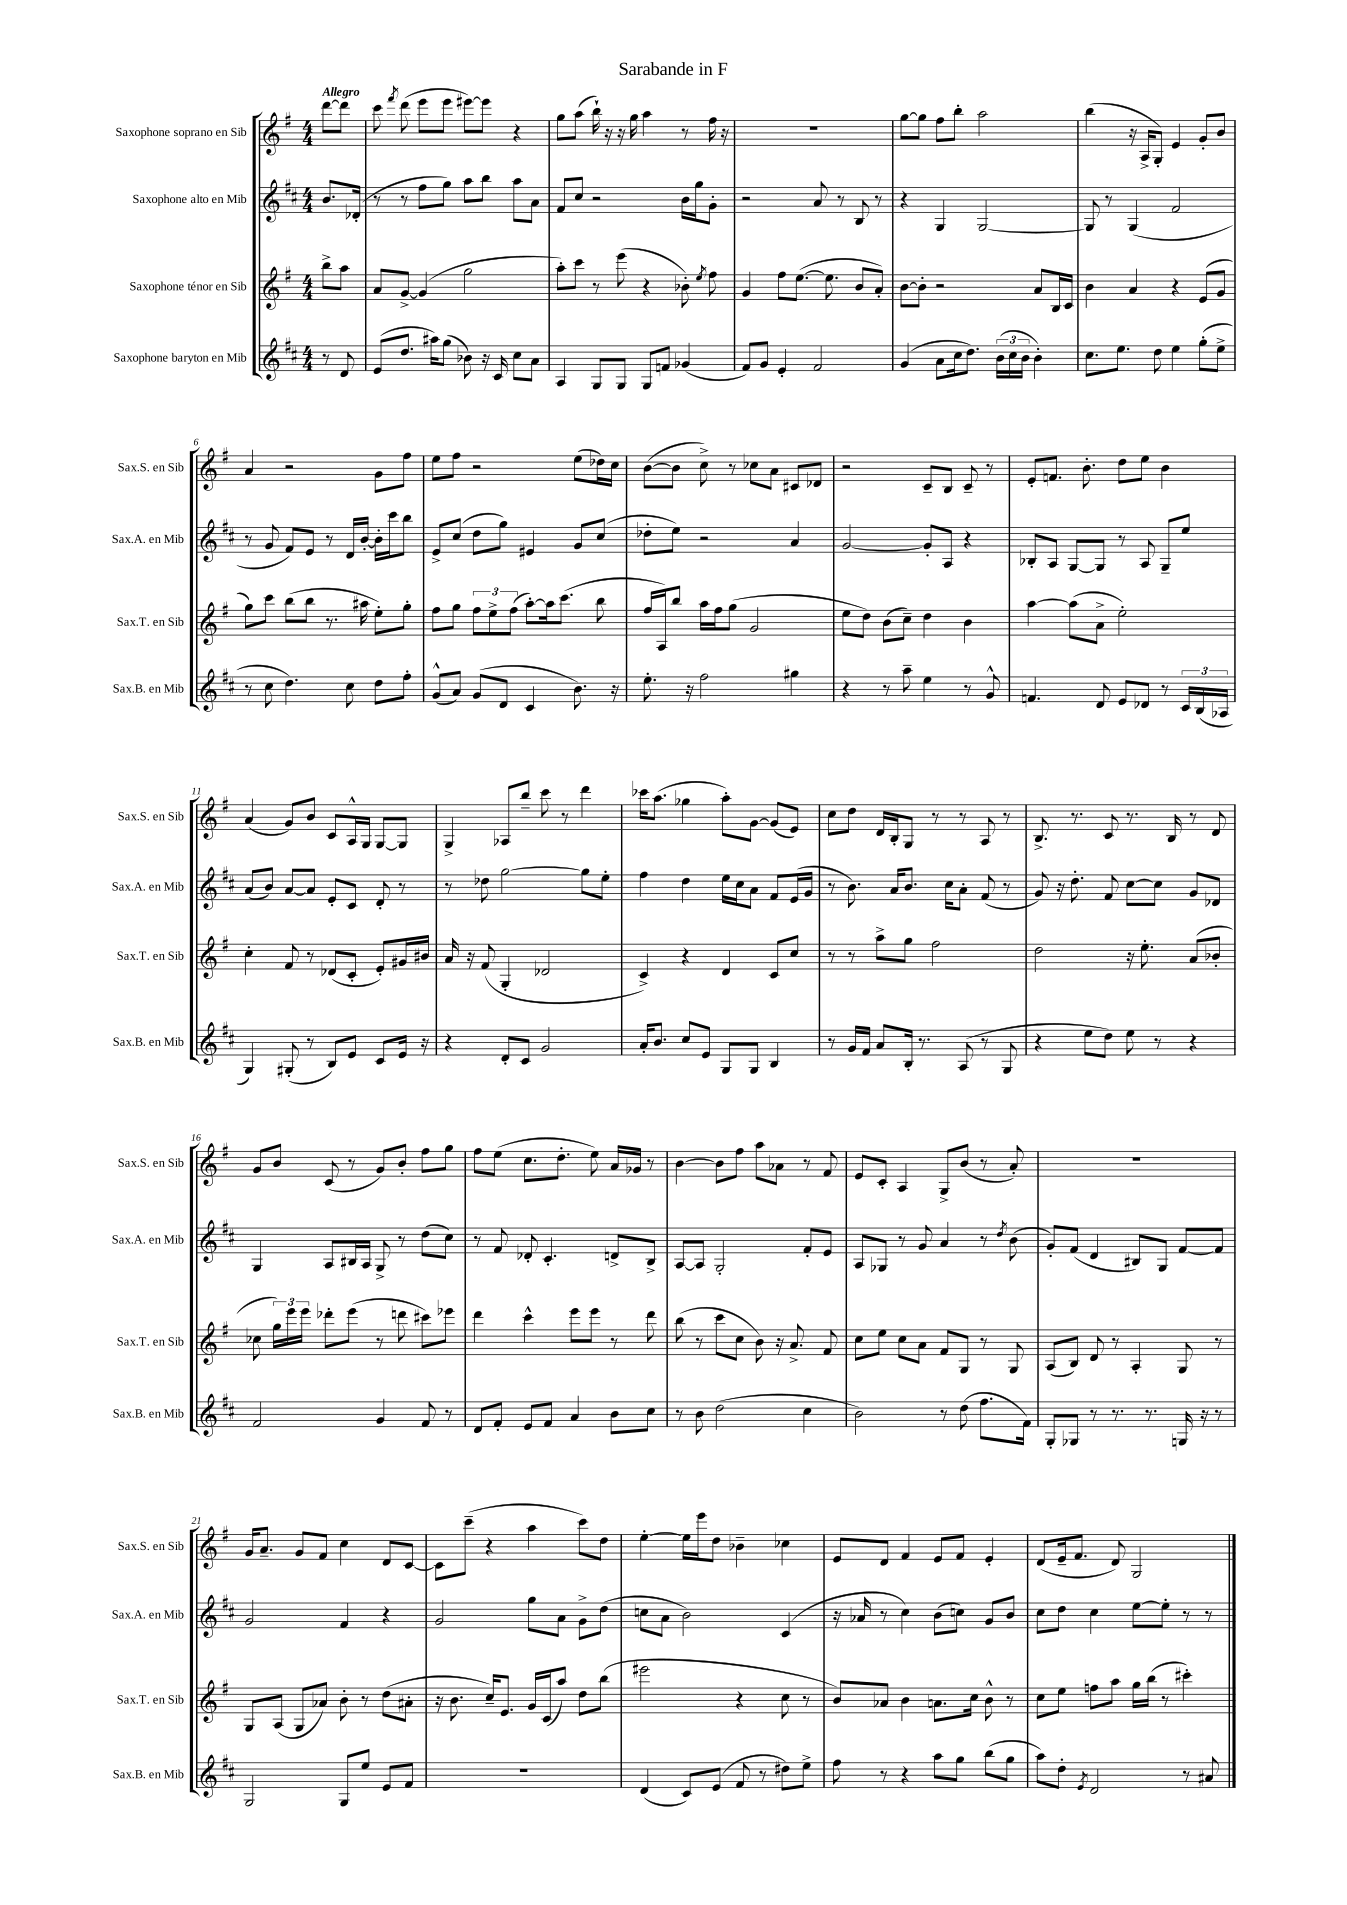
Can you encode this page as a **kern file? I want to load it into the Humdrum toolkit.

**kern	**kern	**kern	**kern
*staff4	*staff3	*staff2	*staff1
*clefG2	*clefG2	*clefG2	*clefG2
*k[f#c#]	*k[f#]	*k[f#c#]	*k[f#]
*M4/4	*M4/4	*M4/4	*M4/4
8r	8bb^\L	8.b/L	[8ddd\L
8d/	8aa\J	.	8ddd\]J
.	.	(16d-'/Jk	.
=	=	=	=
(8e/L	8a/L	8r	8ccc\
.	.	.	8qfff#/
8.dd/J	[8g^/J	8r	(8ddd\
.	(4g/]	8ff#\L	8eee\L
16aa#\LK)	.	.	.
(8gg\J	.	8gg\J)	8eee\J
8b-\)	2gg\	8aa\L	[8eee#\L)
16r	.	8bb\J	8eee#\]J
16c#/	.	.	.
8cc#\L	.	8aa\L	4r
8a\J	.	8a\J	.
=	=	=	=
4A/	8aa'\L)	8f#/L	8gg\L
.	8ccc\J	8cc#/J	(8aa\J
8G/L	8r	2r	16bb`\)
.	.	.	16r
8G/J	(8eee\	.	16r
.	.	.	16gg\
8G/L	4r	.	4aa\
8f/J	.	.	.
(4g-/	8b-'\)	16b\LL	8r
.	.	16gg\J	.
.	8qee/	.	.
.	8ff#\	8g'\J	16ff#\
.	.	.	16r
=	=	=	=
8f#/L)	4g/	2r	1r
8g/J	.	.	.
4e'/	8ff#\L	.	.
.	([8.ee\J	.	.
2f#/	.	8a/	.
.	8.ee\]	.	.
.	.	8r	.
.	8b/L	8B/	.
.	8a'/J)	8r	.
=	=	=	=
(4g/	[8b\L	4r	[8gg\L
.	8b'\]J	.	8gg\]J
8a\L	2r	4G/	8ff#\L
16cc#\k	.	.	8bb'\J
8.dd\J)	.	.	.
.	.	[2G/	2aa\
(24b\LL	.	.	.
24cc#\	.	.	.
24b\JJ	.	.	.
4b'\)	8a/L	.	.
.	16B/L	.	.
.	16c/JJ	.	.
=	=	=	=
8.cc#\L	4b\	8G/]	(4bb\
.	.	8r	.
8.ee\J	.	.	.
.	4a/	(4G/	16r
.	.	.	16A^/LK
8dd\	.	.	8G'/J)
4ee\	4r	2f#/	4e/
(8gg'\L	(8e/L	.	8g'/L
8ee^\J	8g/J	.	8b/J
=	=	=	=
8r	8gg\L)	8r	4a/
8cc#\	8ccc\J	8g/	.
4.dd\)	(8bb\L	8f#/L)	2r
.	8bb\J	8e/J	.
.	8.r	8r	.
8cc#\	.	16d/LL	.
.	16aa#\	[16b'/JJ	.
8dd\L	8ee'\L)	16b'\]LL	8g\L
.	.	16ccc#\J	.
8ff#'\J	8gg'\J	8bb\J	8ff#\J
=	=	=	=
(8g^^/L	8ff#\L	8e^/L	8ee\L
8a/J)	8gg\J	(8cc#/J	8ff#\J
(8g/L	12ff#\L	8dd\L	2r
.	12ee^\	.	.
8d/J	.	8gg\J)	.
.	(12ff#\J	.	.
4c#/	[8aa'\L)	4e#/	.
.	16aa\]k	.	.
.	(8.ccc\J	.	.
8.b\)	.	8g/L	(8ee\L
.	8bb\	(8cc#/J	16dd-\L)
16r	.	.	16cc\JJ
=	=	=	=
8.ee'\	16ff#/LL	8dd-'\L	([8b\L
.	16A/J)	.	.
.	8bb/J	8ee\J)	8b\]J
16r	.	.	.
2ff#\	16aa\LL	2r	8cc^\)
.	16ff#\J	.	.
.	(8gg\J	.	8r
.	2g/	.	8cc-\L
.	.	.	8a\J
4gg#\	.	4a/	8c#/L
.	.	.	8d-/J
=	=	=	=
4r	8ee\L	[2g/	2r
.	8dd\J)	.	.
8r	(8b\L	.	.
8aa~\	8cc~\J)	.	.
4ee\	4dd\	8g'/]L	8c~/L
.	.	8A/J	8B/J
8r	4b\	4r	8c~/
8g^^/	.	.	8r
=	=	=	=
4.f/	[4aa\	8B-'/L	8e'/L
.	.	8A/J	8.f/J
.	(8aa\]L	[8G/L	.
.	.	.	8.b'\
8d/	8a^\J	8G/]J	.
8e/L	2ee'\)	8r	8dd\L
8d-/J	.	8A/	8ee\J
8r	.	8G~/L	4b\
24c#/LL	.	8ee/J	.
(24B/	.	.	.
24A-/JJ	.	.	.
=	=	=	=
4G/)	4cc'\	(8a/L	(4a/
.	.	8b/J)	.
(8G#'/	8f#/	[8a/L	8g/L)
8r	8r	8a/]J	8b/J
8B/L)	(8d-/L	8e'/L	8c/L
8e/J	8c'/J	8c#/J	16A^^/L
.	.	.	16G/JJ
8c#/L	8e'/L)	8d'/	[8G/L
16e/Jk	16g#/L	8r	8G/]J
16r	16b#/JJ	.	.
=	=	=	=
4r	16a/	8r	4G^/
.	16r	.	.
.	(8f#/	8dd-\	.
8d'/L	4G'/	[2gg\	8A-/L
8c#/J	.	.	8bb~/J
2g/	2d-/	.	8ccc\
.	.	.	8r
.	.	8gg\]L	4ddd\
.	.	8ee'\J	.
=	=	=	=
16a'/LK	4c^/)	4ff#\	16ccc-\LK
8.b/J	.	.	(8.aa\J
8cc#/L	4r	4dd\	4gg-\
8e/J	.	.	.
8G/L	4d/	16ee\LL	8aa'\L)
.	.	16cc#\J	.
8G/J	.	8a\J	[8g\J
4B/	8c/L	8f#/L	(8g/]L
.	8cc/J	(16e/L	8e/J)
.	.	16g/JJ	.
=	=	=	=
8r	8r	8r	8cc\L
16g/LL	8r	8.b\)	8dd\J
16f#/JJ	.	.	.
8a/L	8aa^\L	.	16d/LL
.	.	16a/LK	16B'/J
16B'/Jk	8gg\J	8.b/J	8G/J
8.r	.	.	.
.	2ff#\	.	8r
.	.	16cc#\LK	.
(8A/	.	8a'\J	8r
8r	.	(8f#/	8A/
8G/	.	8r	8r
=	=	=	=
4r	2dd\	8g/)	8.B^/
.	.	16r	.
.	.	8.dd'\	8.r
8ee\L	.	.	.
8dd\J)	.	8f#/	8c/
8ee\	16r	[8cc#\L	8.r
.	8.ee'\	.	.
8r	.	8cc#\]J	.
.	.	.	16B/
4r	(8a/L	8g/L	8r
.	8b-'/J	8d-/J	8d/
=	=	=	=
2f#/	8cc-\	4G/	8g/L
.	24gg\LL)	.	8b/J
.	24eee\	.	.
.	24eee\JJ	.	.
.	8ddd-'\L	8A/L	(8c/
.	(8eee\J	16B#/L	8r
.	.	16A/JJ	.
4g/	8r	8G^/	8g/L)
.	8ddd\	8r	8b'/J
8f#/	8ccc#\L)	(8dd\L	8ff#\L
8r	8eee-\J	8cc#\J)	8gg\J
=	=	=	=
8d/L	4ddd\	8r	8ff#\L
8f#'/J	.	8f#/	(8ee\J
8e/L	4ccc^^\	8d-'/	8.cc\L
8f#/J	.	4.c#'/	.
.	.	.	8.dd'\J
4a/	8eee\L	.	.
.	8eee\J	.	8ee\)
8b\L	8r	8d^/L	16a/LL
.	.	.	16g-/JJ
8cc#\J	8ddd\	8B^/J	8r
=	=	=	=
8r	(8bb\	[8A/L	[4b\
8b\	8r	8A/]J	.
(2dd\	8ccc\L	2G'/	8b\]L
.	8cc\J	.	8ff#\J
.	8b\)	.	8aa\L
.	16r	.	8a-\J
.	8.a^/	.	.
4cc#\	.	8f#'/L	8r
.	8f#/	8e/J	8f#/
=	=	=	=
2b\)	8cc\L	8A/L	8e/L
.	8ee\J	8G-/J	8c'/J
.	8cc\L	8r	4A/
.	8a\J	8g/	.
8r	8f#/L	4a/	8G^/L
(8dd\	8G/J	.	(8b/J
8.ff#\L	8r	8r	8r
.	.	8qdd/	.
.	8G/	(8b\	8a'/)
16f#\Jk)	.	.	.
=	=	=	=
8G'/L	(8A/L	8g'/L)	1r
8G-/J	8B/J)	(8f#/J	.
8r	8d/	4d/	.
8.r	8r	.	.
.	4A'/	8B#/L)	.
8.r	.	.	.
.	.	8G/J	.
16G/	8G/	[8f#/L	.
16r	.	.	.
8r	8r	8f#/]J	.
=	=	=	=
2G/	8G/L	2g/	16g/LK
.	.	.	8.a~/J
.	(8A/J	.	.
.	8G/L	.	8g/L
.	8a-/J)	.	8f#/J
8G/L	8b'\	4f#/	4cc\
8ee/J	8r	.	.
8e/L	(8dd\L	4r	8d/L
8f#/J	8a#'\J	.	[8c/J
=	=	=	=
1r	16r	2g/	8c\]L
.	8.b\	.	.
.	.	.	(8ccc~\J
.	16cc~/LK)	.	4r
.	8.e/J	.	.
.	16g/LL	8gg\L	4aa\
.	(16c/J	.	.
.	8aa/J)	8a\J	.
.	8dd\L	8g^\L	8ccc\L)
.	(8bb\J	(8dd\J	8dd\J
=	=	=	=
(4d/	2eee#\	8cc\L	[4ee'\
.	.	8a\J	.
8c#/L)	.	2b\)	16ee\]LL
.	.	.	16eee\J
(8e/J	.	.	8dd\J
8f#/	4r	.	4b-~\
8r	.	.	.
8dd#\L)	8cc\	(4c#/	4cc-\
8ee^\J	8r	.	.
=	=	=	=
8ff#\	8b/L)	16r	8e/L
.	.	16a-/	.
8r	8a-/J	8r	8d/J
4r	4b\	4cc#\)	4f#/
8aa\L	8.a\L	(8b\L	8e/L
8gg\J	.	8cc\J)	8f#/J
.	16cc\Jk	.	.
(8bb\L	8b^^\	8g/L	4e'/
8gg\J	8r	8b/J	.
=	=	=	=
8aa\L)	8cc\L	8cc#\L	(8d/L
8dd'\J	8ee\J	8dd\J	16e~/k
.	.	.	8.f#/J
8qe/	.	.	.
2d/	8ff\L	4cc#\	.
.	8aa\J	.	8d/)
.	16gg\LL	[8ee\L	2G/
.	(16bb\JJ	.	.
.	8r	8ee'\]J	.
8r	4ccc#'\)	8r	.
8a#/	.	8r	.
==	==	==	==
*-	*-	*-	*-
